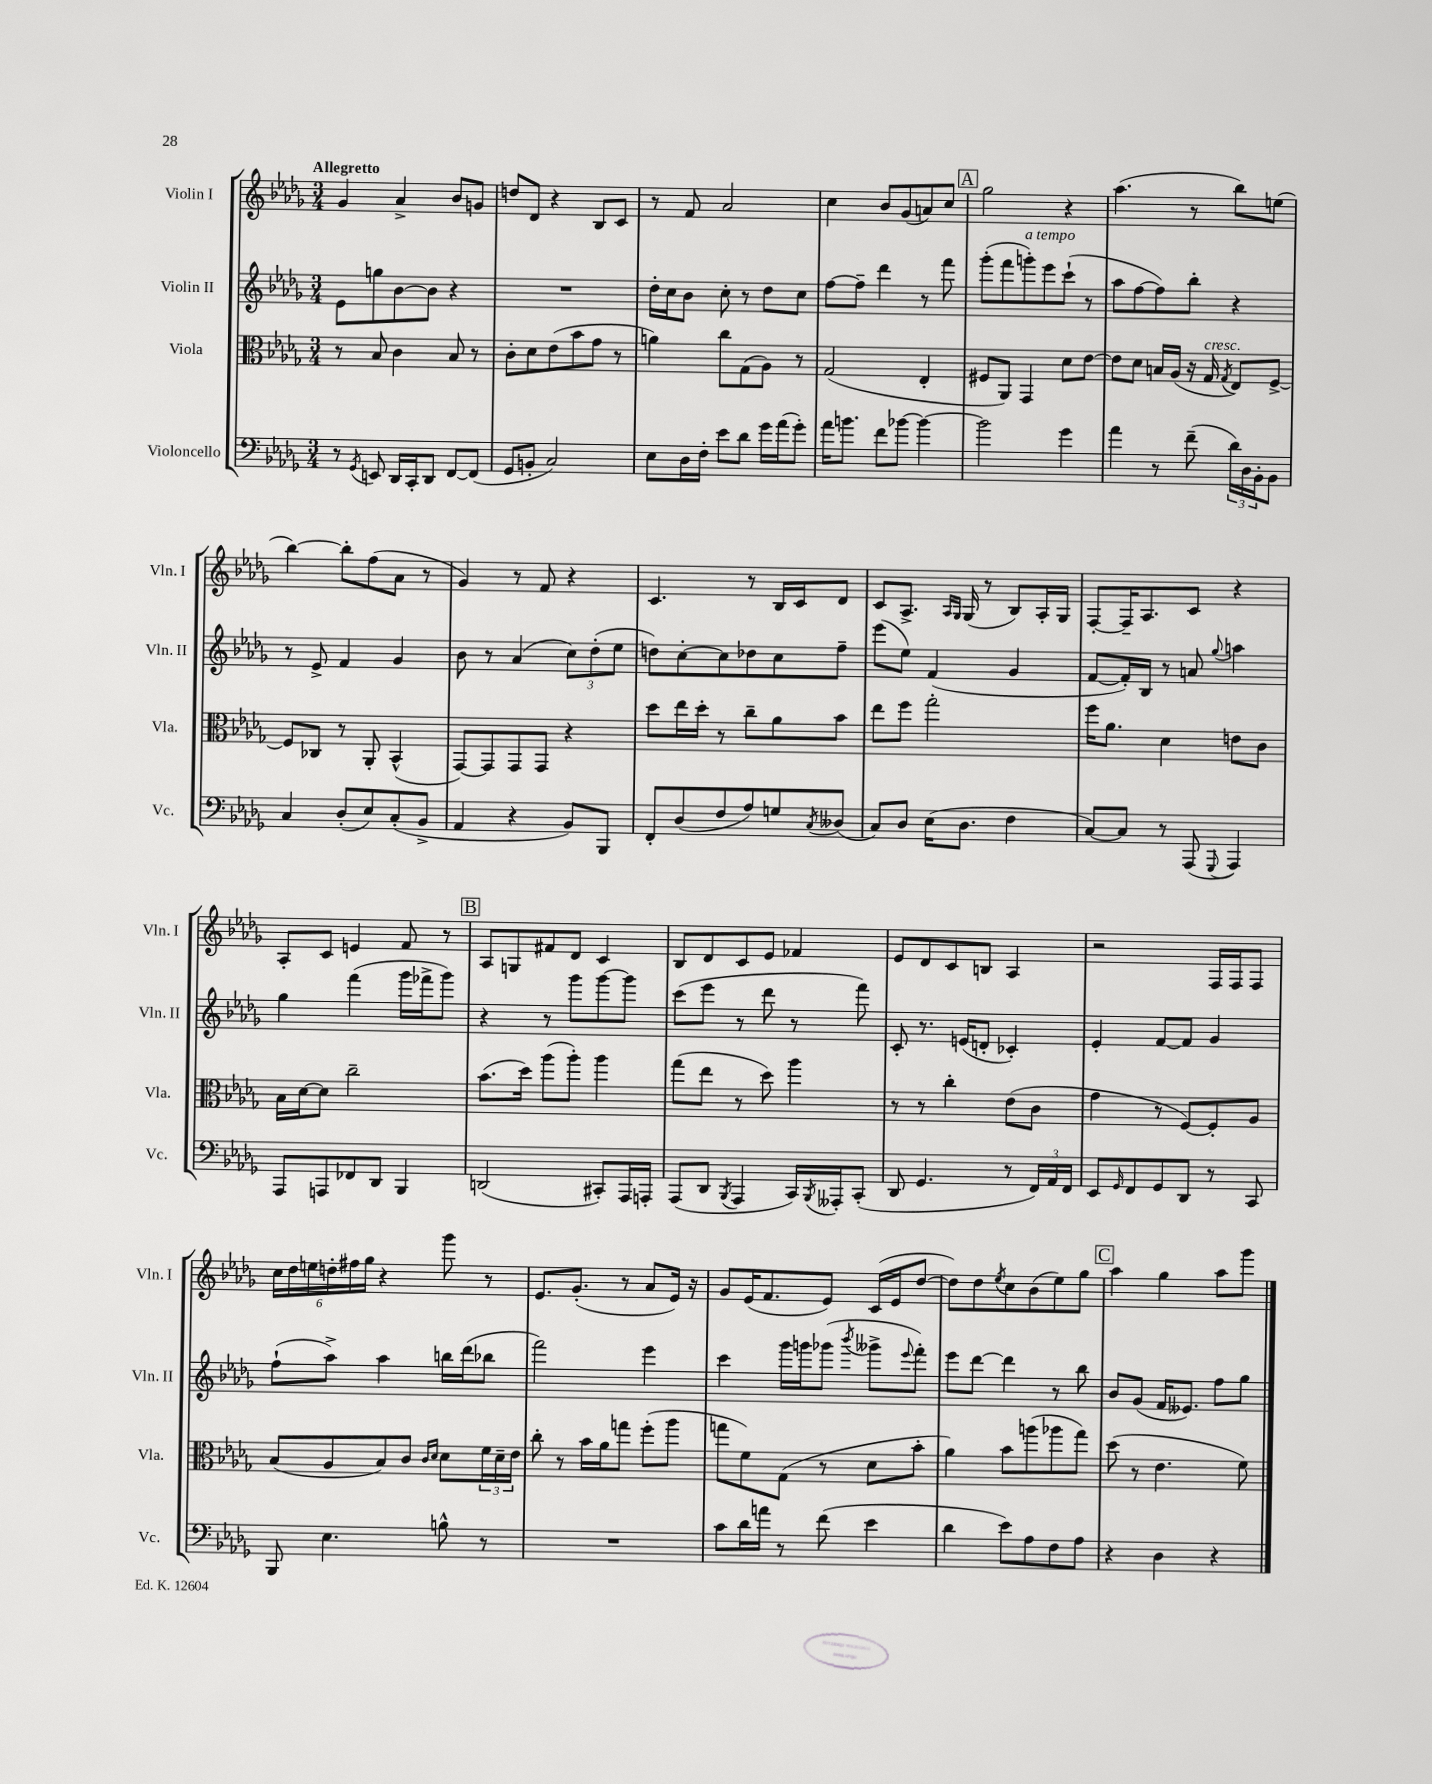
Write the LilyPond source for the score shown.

<<
\new StaffGroup <<
\new Staff = "s0" \with { instrumentName = "Violin I" shortInstrumentName = "Vln. I" } {
    \clef treble \key des \major \numericTimeSignature \time 3/4 \tempo "Allegretto"
    ges'4 aes'4-> bes'8 g'8 |
    d''8 des'8 r4 bes8 c'8 |
    r8 f'8 aes'2 |
    c''4 bes'8 ges'8( a'8) c''8 |
    \mark \markup { \box "A" } ges''2 r4 |
    aes''4.( r8 bes''8) e''8( |
    bes''4~) bes''8-. f''8( aes'8 r8 |
    ges'4) r8 f'8 r4 |
    c'4. r8 bes16 c'16 des'8 |
    c'8 aes8.-> \grace { aes16 ges16 } ges16( r8 bes8) aes16-. ges16 |
    f8~-. f16-- aes8. c'8 r4 |
    aes8-. c'8 e'4 f'8 r8 |
    \mark \markup { \box "B" } aes8 g8 fis'8 des'8 c'4 |
    bes8 des'8 c'8 ees'8 fes'4 |
    ees'8 des'8 c'8 b8 aes4 |
    r2 f16 f16 f8 |
    \tuplet 6/4 { c''16 des''16 e''16 d''16-. fis''16 ges''16 } r4 ges'''8 r8 |
    ees'8. ges'8.-.( r8 aes'8 ees'16) r16 |
    ges'8 ees'16( f'8. ees'8) c'16( ees'16 des''8~ |
    des''8) des''8 \acciaccatura { ees''8 } c''8 bes'8( ees''8) ges''8 |
    \mark \markup { \box "C" } aes''4 ges''4 aes''8 ges'''8 \bar "|." |
}
\new Staff = "s1" \with { instrumentName = "Violin II" shortInstrumentName = "Vln. II" } {
    \clef treble \key des \major \numericTimeSignature \time 3/4
    ees'8 g''8 bes'8~ bes'8 r4 |
    R2. |
    des''16-. c''16 bes'8 c''8-. r8 des''8 c''8 |
    f''8~ f''8-- des'''4 r8 f'''8 |
    \mark \markup { \box "A" } ges'''8-.( f'''8 g'''8-.^\markup { \italic "a tempo" }) ees'''8 c'''8-!( r8 |
    aes''8 f''8~ f''8) bes''8-. r4 |
    r8 ees'8-> f'4 ges'4 |
    bes'8 r8 aes'4( \tuplet 3/2 { c''8) des''8-.( ees''8 } |
    d''8) c''8~-. c''8 des''8 c''8 f''8-- |
    ees'''8( ees''8) f'4( ges'4 |
    f'8~ f'16-.) bes16 r8 a'8 \appoggiatura { ges''8 } a''4 |
    ges''4 f'''4( ges'''16 fes'''16-> ges'''8) |
    \mark \markup { \box "B" } r4 r8 ges'''8 ges'''8~ ges'''8 |
    c'''8( ees'''8 r8 des'''8 r8 f'''8) |
    c'8-. r8. e'16( d'8-. ces'4-.) |
    ees'4-. f'8~ f'8 ges'4 |
    f''8-!( aes''8->) aes''4 b''16 des'''16( bes''8 |
    f'''2) ees'''4 |
    c'''4 ges'''16 g'''16 ges'''8( \acciaccatura { bes'''8 } geses'''8-> \appoggiatura { ees'''8 } f'''8-.) |
    ees'''8 des'''8~ des'''4 r8 bes''8 |
    \mark \markup { \box "C" } bes'8 ges'8( f'16 eeses'8.) f''8 ges''8 \bar "|." |
}
\new Staff = "s2" \with { instrumentName = "Viola" shortInstrumentName = "Vla." } {
    \clef alto \key des \major \numericTimeSignature \time 3/4
    r8 bes8 c'4 bes8 r8 |
    c'8-. des'8 ees'8( bes'8 ges'8 r8 |
    a'4) c''8 ges8( aes8) r8 |
    ges2( ees4-. |
    \mark \markup { \box "A" } fis8 aes,8) ges,4 des'8 ees'8~ |
    ees'8 des'8 b16 aes16( r16 ges16^\markup { \italic "cresc." } \acciaccatura { ges8 } ees8) f8~-> |
    f8 ces8 r8 aes,8-. bes,4-^( |
    ges,8~) ges,8 ges,8 ges,8 r4 |
    des''8 ees''16 des''16-. r8 c''8-- aes'8 bes'8 |
    ees''8 f''8 ges''2-. |
    f''16 aes'8. des'4 e'8 c'8 |
    bes16 des'16~ des'8 c''2-- |
    \mark \markup { \box "B" } bes'8.( des''16) aes''8( aes''8-.) aes''4 |
    ges''8( ees''8 r8 des''8) aes''4 |
    r8 r8 c''4-. ees'8( c'8 |
    ges'4 r8 f8~) f8-. aes8 |
    bes8( aes8 bes8) c'8 \grace { c'16 des'16 } des'8 \tuplet 3/2 { f'16 des'16-- ees'16 } |
    c''8-. r8 bes'16 aes'16 g''8 f''8-.( aes''8 |
    g''8 f'8) ges8( r8 des'8 bes'8-. |
    aes'4) bes'8 a''8( aes''8 ges''8) |
    \mark \markup { \box "C" } des''8( r8 ees'4. f'8) \bar "|." |
}
\new Staff = "s3" \with { instrumentName = "Violoncello" shortInstrumentName = "Vc." } {
    \clef bass \key des \major \numericTimeSignature \time 3/4
    r8 \acciaccatura { ges,8 } e,8 des,16 c,16-. des,8 f,8~ f,8( |
    ges,8 b,8-. c2) |
    ees8 des16 f16-. ees'8 des'8 ges'16 aes'16( ges'8-.) |
    aes'16 b'8. f'8 bes'8~ bes'4~ |
    \mark \markup { \box "A" } bes'2 ges'4 |
    aes'4 r8 f'8--( \tuplet 3/2 { des'16) des16 bes,16-. } bes,8 |
    c4 des8-.( ees8) c8-.( bes,8-> |
    aes,4 r4 bes,8) bes,,8 |
    f,8-. des8( f8 aes8) g8 \acciaccatura { c8 } deses8( |
    c8) des8 ees16( des8. f4 |
    c8~) c8 r8 aes,,8( \appoggiatura { ges,,8 } aes,,4) |
    aes,,8 a,,8 fes,8 des,8 bes,,4 |
    \mark \markup { \box "B" } d,2( cis,8-.) aes,,16 a,,16-. |
    aes,,8( des,8 \acciaccatura { bes,,8 } aes,,4 c,16) \acciaccatura { bes,,8 } aeses,,16-. c,8-.( |
    des,8 ges,4. r8 \tuplet 3/2 { f,16) aes,16 f,16 } |
    ees,8 \grace { ges,16 } f,8 ges,8 des,8 r8 c,8 |
    bes,,8 ees4. b8-^ r8 |
    R2. |
    c'8 des'16 a'16 r8 f'8( ees'4 |
    des'4 ees'8) aes8 f8 aes8 |
    \mark \markup { \box "C" } r4 des4 r4 \bar "|." |
}
>>
>>
\layout { \context { \Score \remove "Bar_number_engraver" } }
